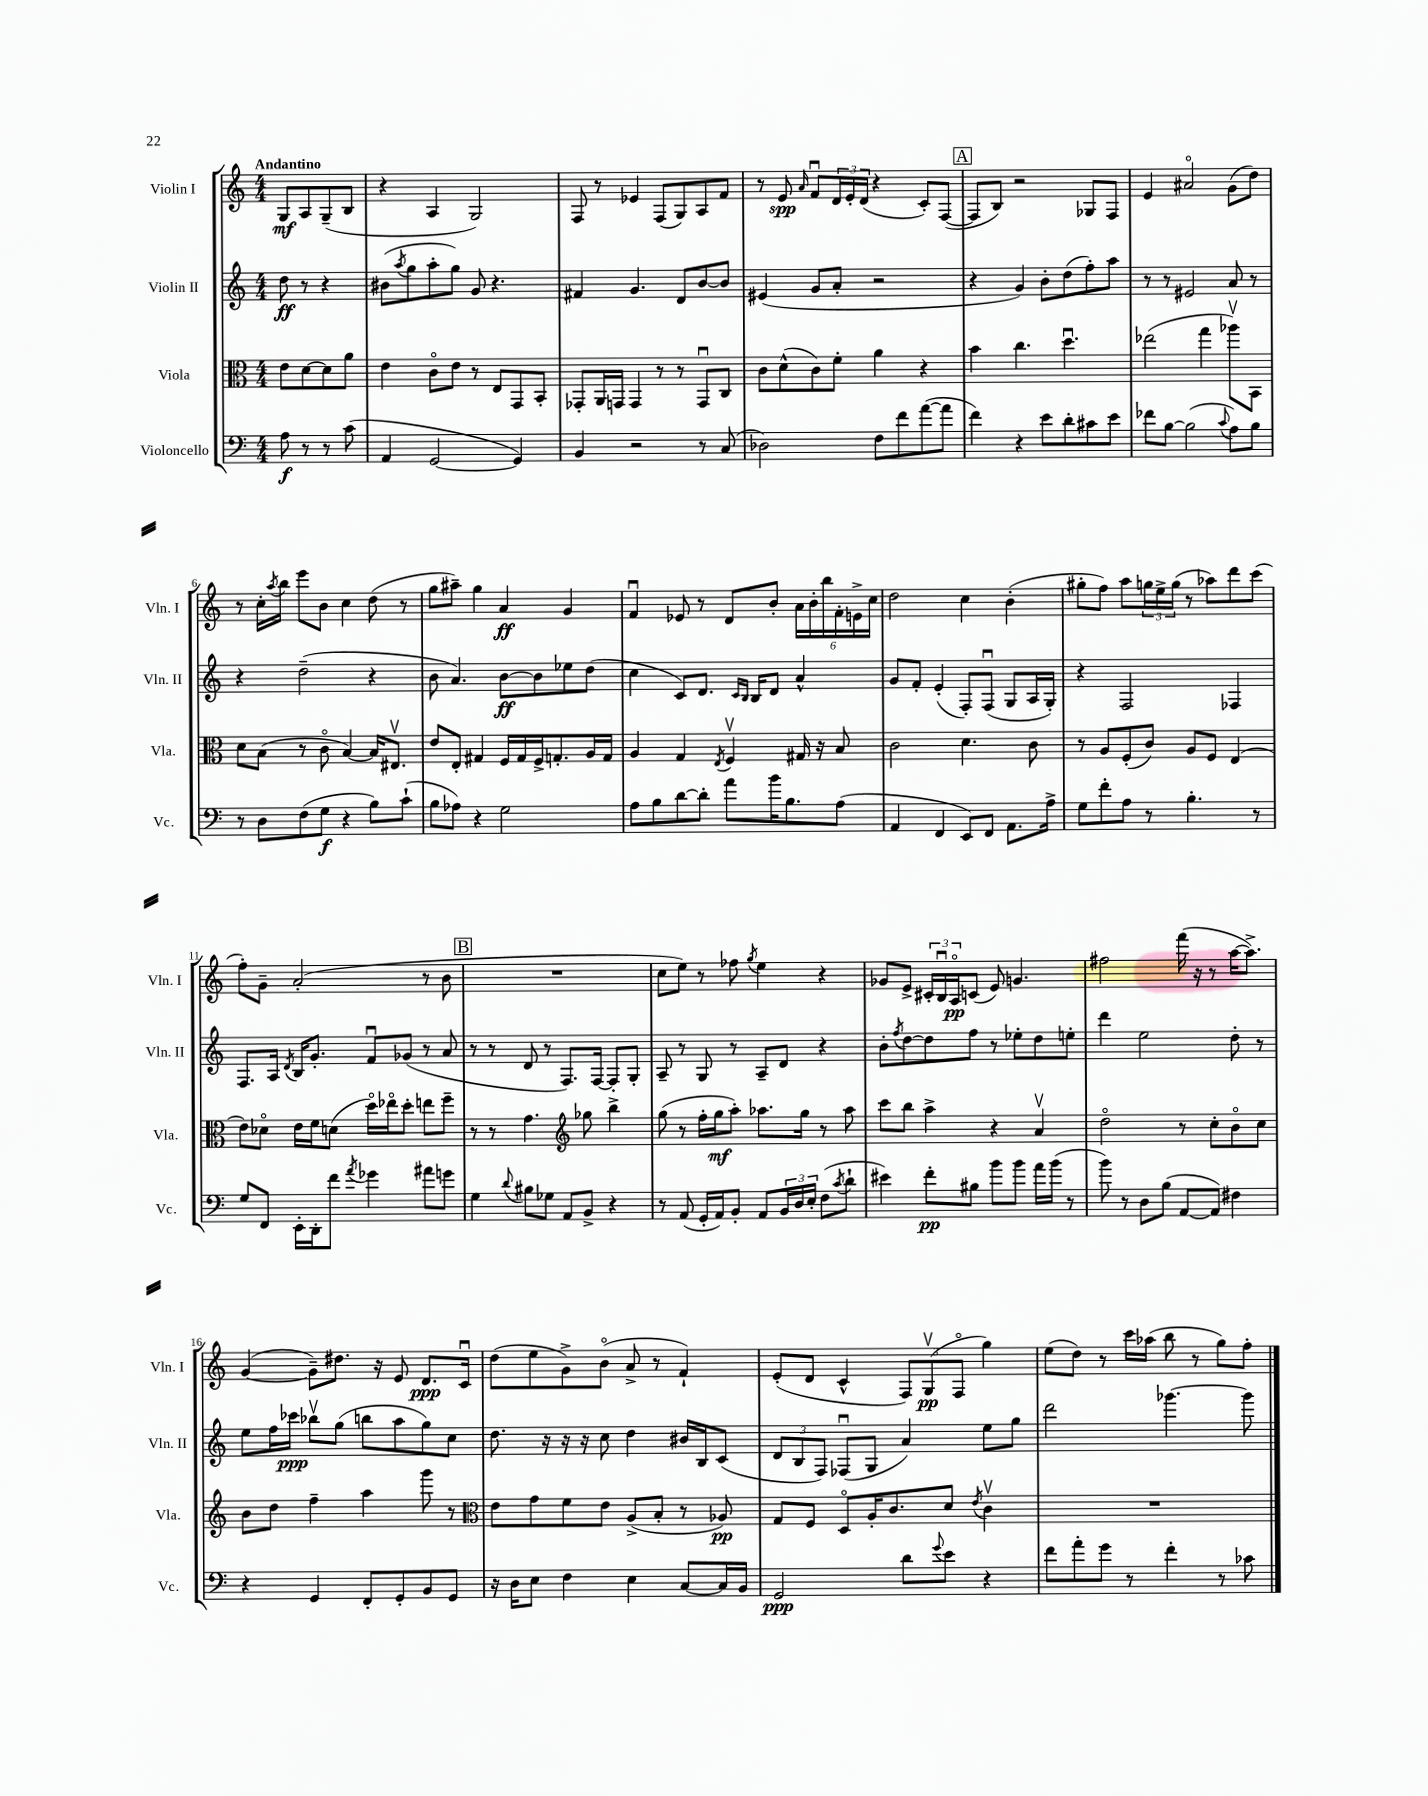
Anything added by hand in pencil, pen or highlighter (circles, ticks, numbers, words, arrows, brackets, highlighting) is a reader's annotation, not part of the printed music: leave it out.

**kern	**kern	**kern	**kern
*staff4	*staff3	*staff2	*staff1
*clefF4	*clefC3	*clefG2	*clefG2
*k[]	*k[]	*k[]	*k[]
*M4/4	*M4/4	*M4/4	*M4/4
8A	8e	8dd	8G
8r	[8d	8r	8A
8r	8d]	4r	(8G~
(8c	8a	.	8B
=	=	=	=
4AA	4e	(8b#	4r
.	.	8qaa	.
.	.	8gg	.
[2GG	8co	8aa'	4A
.	8e	8gg)	.
.	8r	8g	2G)
.	8E	4.r	.
4GG])	8GG	.	.
.	8BB'	.	.
=	=	=	=
4BB	8GG-'	4f#	8F
.	16AA	.	8r
.	16GG	.	.
2r	4GG	4.g	4e-
.	8r	.	(8F
.	8r	8d	8G)
8r	8GGu	[8b	8A
(8C	8C	8b]	8f
=	=	=	=
2D-)	8c	(4e#	8r
.	(8d^^	.	8e
.	.	.	16qqa
.	8c)	8g	8fu
.	8f'	8a'	24d
.	.	.	24e'
.	.	.	(24d
8F	4a	2r	4r
8f	.	.	.
([8a	4r	.	8c')
8a]	.	.	([8F
=	=	=	=
4f)	4b	4r	8F]
.	.	.	8B)
4r	4.cc	4g)	2r
8e	.	8b'	.
8d'	4.ddu	(8dd	.
8c#	.	8ff')	8G-
8e	.	8aa	8F
=	=	=	=
8f-	(2ee-	8r	4e
[8B	.	8r	.
(2B]	.	2e#	2a#o
.	4gg	.	.
8qqc	.	.	.
8A)	8aa-v)	8a	(8g
8B	8BB	8r	8dd)
=	=	=	=
8r	8d	4r	8r
8D	(8B	.	16cc'
.	.	.	8qaa
.	.	.	16bb
(8F	8r	(2dd~	8eee
8G	8co	.	8b
4r	[4B)	.	4cc
8B)	16B]	4r	(8dd
.	8.E#v	.	.
(8c`	.	.	8r
=	=	=	=
8B	8e	8b	8gg
8A-)	8E'	4.a)	8aa#~)
4r	4G#	.	4gg
2G	16F	[8b	4a
.	16G#	.	.
.	16F^	8b]	.
.	8.G'	.	.
.	.	8ee-	4g
.	16A	(8dd	.
.	16G	.	.
=	=	=	=
8A	4A	4cc	4fu
8B	.	.	.
[8d	4G	8c)	8e-
8d']	.	8.d	8r
.	8qE	.	.
8a	4Fv	.	8d
.	.	16qqc	.
.	.	16qqB	.
.	.	16B	.
16b	.	8d	8b'
8.B	.	.	.
.	16G#	4a^^	24a
.	.	.	24b'
.	16r	.	.
.	.	.	24bb
(8A	8B	.	24f'
.	.	.	24e^
.	.	.	24cc
=	=	=	=
4AA	2c	8g	2dd
.	.	8f'	.
4FF	.	(4e'	.
8EE)	4.d	8F')	4cc
8FF	.	(8Fu	.
8.AA	.	8G	(4b'
.	8c	16A	.
16A^	.	16G')	.
=	=	=	=
8G	8r	4r	8gg#'
8f'	8A	.	8ff)
8A	(8F'	2F	8aa
8r	8c)	.	24gg
.	.	.	24ee^
.	.	.	(24gg
4.B'	8A	.	8r
.	8F	.	8aa-)
.	(4E	4F-	8ddd
8r	.	.	(8ccc
=	=	=	=
8G	8e)	8.F	8ff')
8FF	8d-o	.	8g~
.	.	16A	.
.	.	8qd	.
16EE'	16e	16B	(2a'
16DD'	16f	8.g'	.
8f	(8d	.	.
8qa	.	.	.
4g-	16ddo)	8fu	.
.	16ee-o	.	.
.	8dd'	(8g-	.
8a#	8ee	8r	8r
8g	8ff~	8a	8b
=	=	=	=
4G	8r	8r	1r
.	8r	8r	.
8qqd	.	.	.
8B#	4.g	8d	.
8G-	.	8r	.
8AA	.	8.F)	.
*	*clefG2	*	*
8BB^	8gg-	.	.
.	.	[16F	.
4r	4bb^	8F']	.
.	.	8G'	.
=	=	=	=
8r	(8gg	8A~	8cc
(8AA	8r	8r	8ee)
16GG'	16ff'	8G	8r
16AA)	16gg	.	.
8BB'	8aa')	8r	8ff-
.	.	.	8qgg
8AA	8.aa-	8A~	4ee
24BB	.	8d	.
24D	.	.	.
.	16gg	.	.
24E'	.	.	.
(8F	8r	4r	4r
8qc	.	.	.
8d`	8aa-	.	.
=	=	=	=
4e#)	8ccc	8b'	8g-
.	.	8qff	.
.	8bb	[8dd	8e^
8f'	4aa^	8dd]	24c#'
.	.	.	24Bu
.	.	.	24Ao
8B#	.	8ff	(8c
8b	4r	8r	8e)
8b	.	8ee-'	4.g
16a	4av	8dd	.
(16b	.	.	.
8r	.	8ee'	.
=	=	=	=
8b)	2ddo	4ddd	2ff#
8r	.	.	.
8D	.	2ee	.
(8B	.	.	.
[8AA	8r	.	(16fff
.	.	.	16r
8AA])	8cc'	.	8r
4F#	8bo	8dd'	[16aa
.	.	.	8.aa^])
.	8cc	8r	.
=	=	=	=
4r	8b	8ee	([4g
.	8dd	16ff	.
.	.	16ccc-	.
4GG	4ff~	8bb-v	8g~])
.	.	(8gg	8.dd#
8FF'	4aa	8bb	.
.	.	.	16r
8GG'	.	8aa	8e
8BB	8ggg	8gg)	8.d
8GG	8r	8cc	.
.	.	.	16cu
=	=	=	=
*	*clefC3	*	*
16r	8e	8.dd	(8dd
16D	.	.	.
8E	8g	.	8ee
.	.	16r	.
4F	8f	16r	8g^)
.	.	16r	.
.	8e	8cc	(8bo
4E	(8A^	4dd	8a^
.	8B'	.	8r
[8C	8r	16b#	4f`)
.	.	16B	.
16C]	8A-)	(8c	.
16BB	.	.	.
=	=	=	=
2GG	8G	12d	(8e'
.	.	12B	.
.	8F	.	8d
.	.	12F)	.
.	8Do	(8F-u	4c^^
.	16A'	8G	.
.	8.c	.	.
8d	.	4a)	12F)
.	.	.	(12Gv
8qqg	.	.	.
8e	8d	.	.
.	.	.	12Fo
.	8qe	.	.
4r	4cv	8ee	4gg)
.	.	8gg	.
=	=	=	=
8f	1r	2ddd	(8ee
8a'	.	.	8dd)
8g	.	.	8r
8r	.	.	16ccc
.	.	.	(16aa-
4f'	.	[4.ggg-	8bb
.	.	.	8r
8r	.	.	8gg)
8c-	.	8ggg-]	8ff'
==	==	==	==
*-	*-	*-	*-
